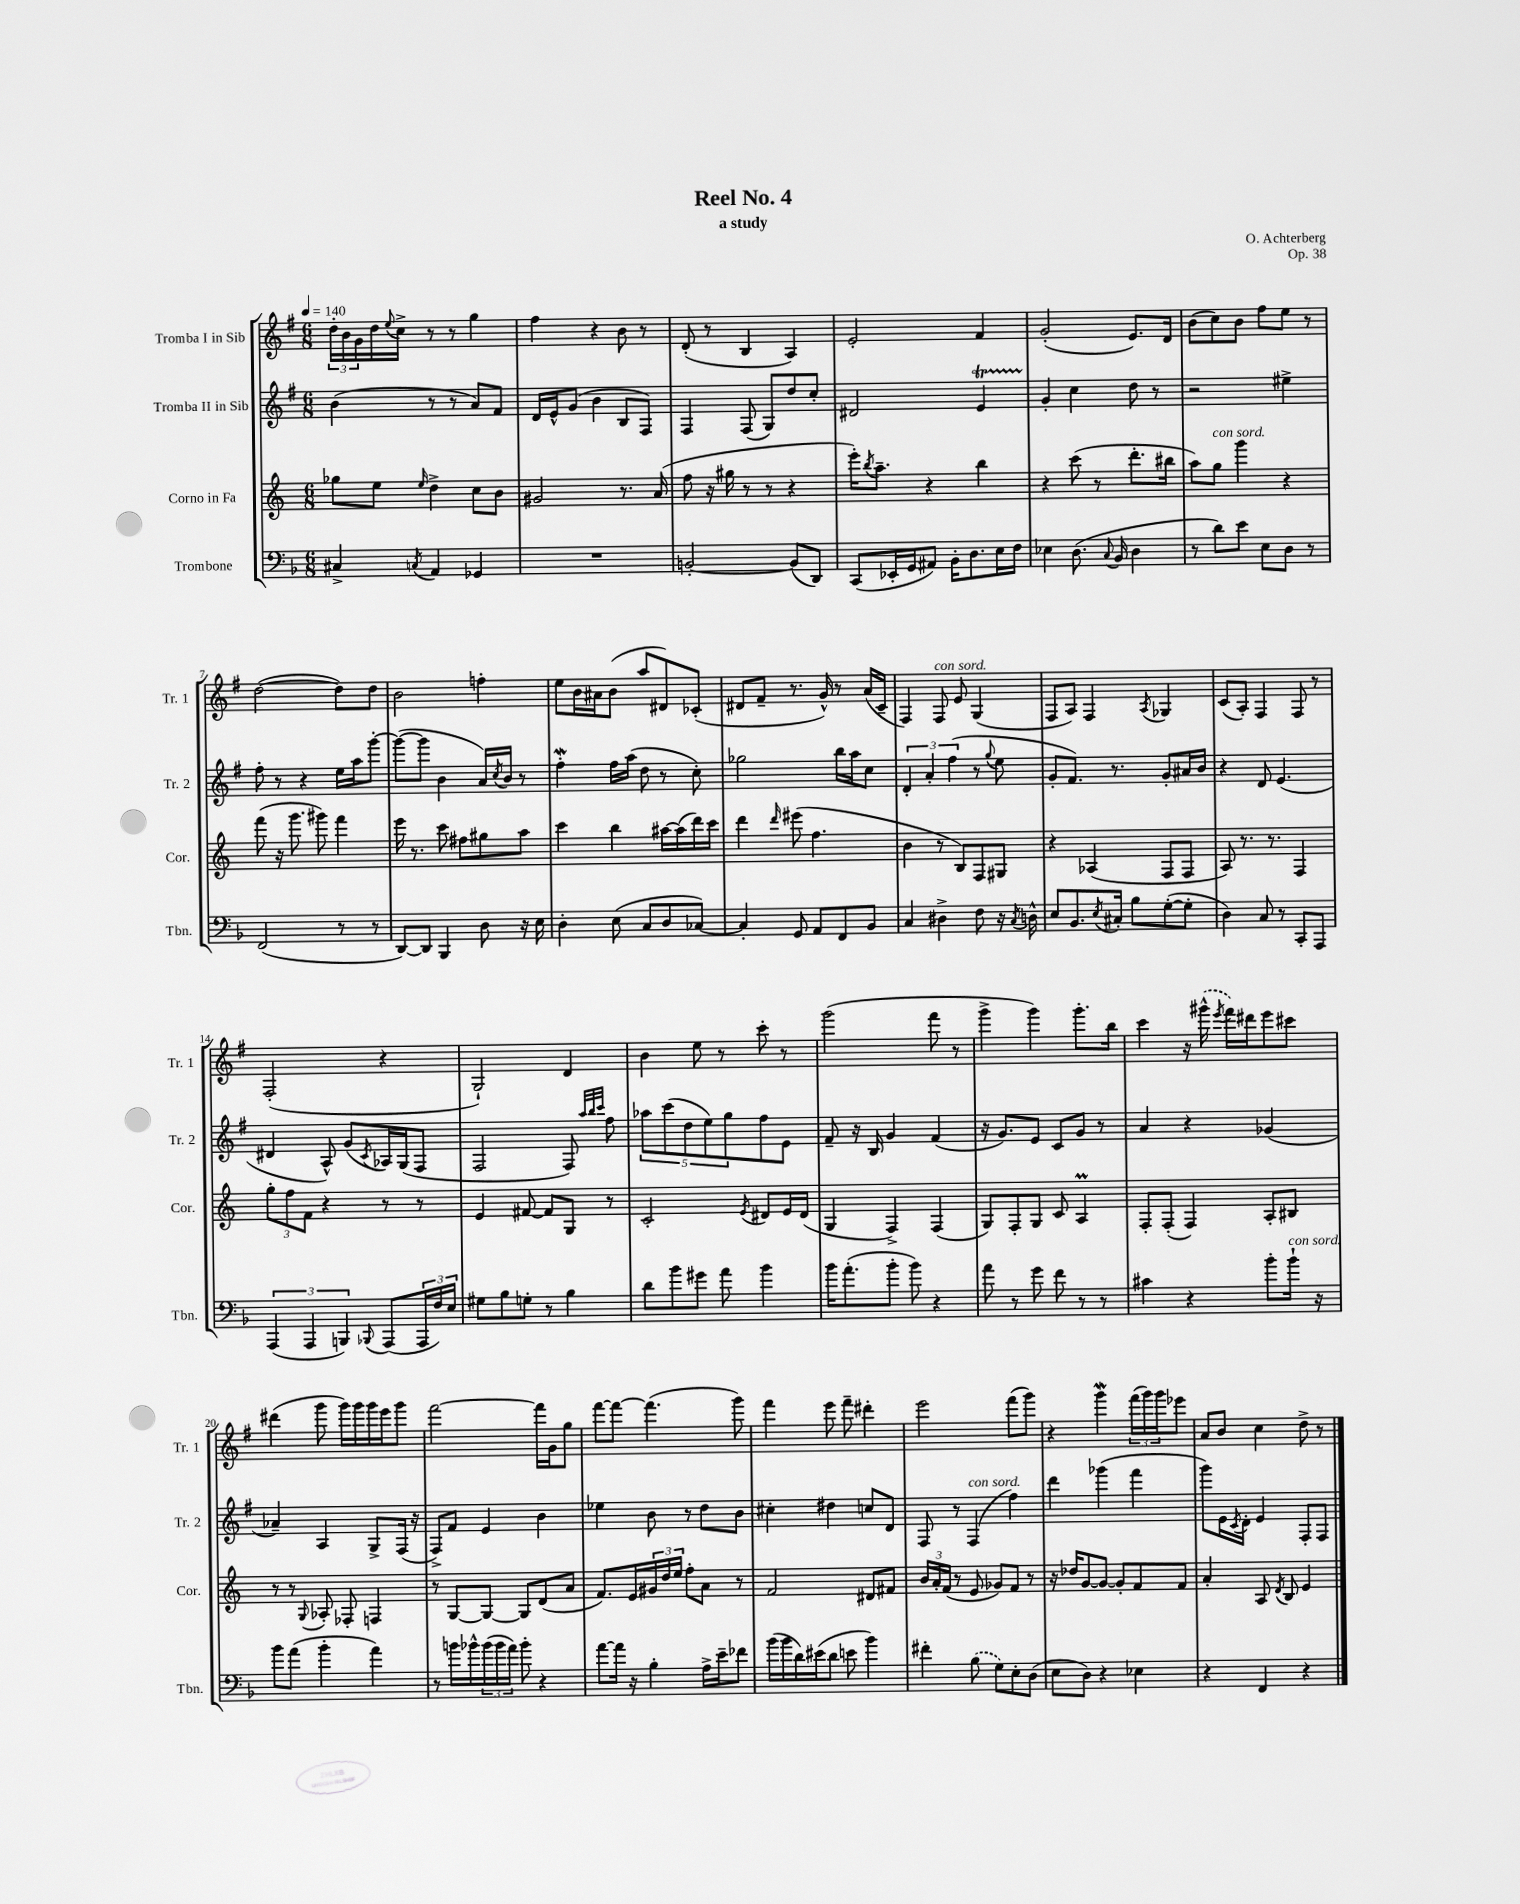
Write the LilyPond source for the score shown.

\header { title = "Reel No. 4" composer = "O. Achterberg" subtitle = "a study" opus = "Op. 38" }
<<
\new StaffGroup <<
\new Staff = "s0" \with { instrumentName = "Tromba I in Sib" shortInstrumentName = "Tr. 1" } {
    \clef treble \key g \major \numericTimeSignature \time 6/8 \tempo 4 = 140
    \tuplet 3/2 { d''16-. b'16 g'16 } d''16 \appoggiatura { e''8 } c''16-> r8 r8 g''4 |
    fis''4 r4 b'8 r8 |
    d'8-.( r8 b4 a4) |
    e'2-. fis'4 |
    g'2-.( e'8.) d'16 |
    b'8( c''8) b'8 fis''8 e''8 r8 |
    d''2~( d''8) d''8 |
    b'2 f''4-. |
    e''8 b'16 ais'16 b'8( a''8 dis'8) ces'8-.( |
    dis'8 fis'8-- r8. g'16-^) r8 a'16( c'16-- |
    fis4) fis8^\markup { \italic "con sord." } e'8 g4( |
    fis8 a8) fis4 \acciaccatura { a8 } ges4 |
    c'8( a8-.) fis4 fis8 r8 |
    fis2-.( r4 |
    g2-!) d'4 |
    b'4 e''8 r8 c'''8-. r8 |
    g'''2( fis'''8 r8 |
    g'''4-> g'''4) g'''8.-. b''16 |
    c'''4 r16 \once \slurDashed gis'''16-^( \acciaccatura { e'''8 } fis'''16) dis'''16 e'''8 cis'''8 |
    dis'''4( g'''8 g'''16) g'''16 g'''16 e'''16 g'''8 |
    fis'''2~ fis'''16 g'16 g''8 |
    fis'''8~ fis'''8~ fis'''4.( g'''8) |
    fis'''4 e'''8 fis'''8-- dis'''4-. |
    e'''2 fis'''8( g'''8) |
    r4 g'''4\mordent \tuplet 3/2 { fis'''16( g'''16) g'''16 } ees'''8 |
    a'8 b'8 c''4 d''8-> r8 \bar "|." |
}
\new Staff = "s1" \with { instrumentName = "Tromba II in Sib" shortInstrumentName = "Tr. 2" } {
    \clef treble \key g \major \numericTimeSignature \time 6/8
    b'4( r8 r8 a'8) fis'8 |
    d'16 e'16-^ g'8( b'4 b8 fis8) |
    fis4 fis8( g8) d''8 c''8-. |
    dis'2 e'4\startTrillSpan |
    g'4-.\stopTrillSpan c''4 d''8 r8 |
    r2 eis''4-> |
    fis''8-. r8 r4 e''16 a''16 g'''8~-. |
    g'''8~( g'''8 b'4 a'16) \acciaccatura { c''8 } b'16 r8 |
    fis''4-.\mordent fis''16 a''16( d''8 r8 c''8-.) |
    ges''2 b''16 a''16 c''8 |
    \tuplet 3/2 { d'4-. a'4-. fis''4( } r8 \appoggiatura { g''8 } e''8 |
    g'8-. fis'8.) r8. g'8-. ais'16 b'16 |
    r4 d'8 e'4.( |
    dis'4 a8-^) g'8( \acciaccatura { c'8 } aes16) g16( fis8 |
    fis2 fis8) \grace { a''32 b''32 c'''32 } fis''8 |
    \tuplet 5/4 { aes''8 c'''8( d''8 e''8) g''8 } fis''8 e'8 |
    fis'8-- r16 b16 g'4 fis'4( |
    r16 g'8.) e'8 c'8 g'8 r8 |
    a'4 r4 ges'4( |
    aes'4--) a4 g8-> fis16( r16 |
    fis8->) fis'8 e'4 b'4 |
    ees''4 b'8 r8 d''8 b'8 |
    cis''4-. dis''4 c''8 d'8 |
    fis8 r8 fis4^\markup { \italic "con sord." }( fis''4) |
    d'''4 ges'''4( fis'''4 |
    g'''8) e'16 \acciaccatura { c'8 } d'16-. e'4 fis8-. fis8 \bar "|." |
}
\new Staff = "s2" \with { instrumentName = "Corno in Fa" shortInstrumentName = "Cor." } {
    \clef treble \key c \major \numericTimeSignature \time 6/8
    ges''8 e''8 \grace { e''16 } d''4-> c''8 b'8 |
    gis'2 r8. a'16( |
    f''8 r16 gis''16 r8 r8 r4 |
    e'''16-.) \acciaccatura { b''8 } a''8.-- r4 b''4 |
    r4 c'''8( r8 d'''8.-. bis''16 |
    a''8) g''8^\markup { \italic "con sord." } g'''4 r4 |
    f'''8( r16 g'''8. gis'''8) f'''4 |
    e'''16 r8. c'''8 fis''8 gis''8 a''8 |
    c'''4 b''4 ais''16~ ais''16( d'''16) c'''16 |
    d'''4 \grace { d'''16 } eis'''8( f''4. |
    b'4 r8 b8) f8 gis8 |
    r4 aes4( f8 f8 |
    a8) r8. r8. f4 |
    \tuplet 3/2 { g''8-. f''8 f'8 } r4 r8 r8 |
    e'4 fis'8~ fis'8 g8 r8 |
    c'2-. \acciaccatura { e'8 } dis'8 e'16 dis'16( |
    g4 f4->) f4( |
    g8) f8-. g8 c'8 a4\prall |
    f8-. f8-.( f4) a8-. bis8 |
    r8 r8 \appoggiatura { g8 } aes8-. fes8-. f4 |
    r8 g8~ g8~ g8 d'8( a'8 |
    f'8.) e'16 \tuplet 3/2 { gis'16 d''16 e''16 } f''8-. a'8 r8 |
    f'2 dis'8 fis'8 |
    \tuplet 3/2 { b'16 a'16-. f'16( } r8 e'8 ges'8) f'8 r8 |
    r16 des''16 g'8~ g'8~ g'8-. f'8 f'8 |
    a'4-. a8 \acciaccatura { d'8 } b8 e'4 \bar "|." |
}
\new Staff = "s3" \with { instrumentName = "Trombone" shortInstrumentName = "Tbn." } {
    \clef bass \key f \major \numericTimeSignature \time 6/8
    cis4-> \acciaccatura { c8 } a,4 ges,4 |
    R2. |
    b,2~-. b,8( d,8) |
    c,8( ees,16-. g,16 ais,8) bes,16-. d8. e16 f16 |
    ees4 d8.( \appoggiatura { c8 } bes,16 d4 |
    r8 d'8) e'8 e8 d8 r8 |
    f,2( r8 r8 |
    d,8~) d,8 bes,,4 d8 r16 e16 |
    d4-. e8( c8 d8 ces8~) |
    ces4-. g,8 a,8 f,8 bes,8 |
    c4 dis4-> f8 r16 \acciaccatura { c8 } d16-^ |
    e8 bes,8. \acciaccatura { e8 } cis16-. bes8 g8~-.( g8-. |
    d4) c8 r8 c,8-. a,,8 |
    \tuplet 3/2 { a,,4( a,,4 b,,4) } \appoggiatura { bes,,8 } a,,8( \tuplet 3/2 { a,,16 f16) e16 } |
    gis8 bes8 g8-. r8 bes4 |
    d'8 bes'8 gis'8 a'8 bes'4 |
    bes'16 a'8.-.( bes'8-. bes'8) r4 |
    a'8 r8 g'8 f'8 r8 r8 |
    cis'4 r4 bes'8-. bes'16-!^\markup { \italic "con sord." } r16 |
    bes'8 a'8( bes'4-. a'4) |
    r8 b'16 bes'16-^ \tuplet 3/2 { bes'16( bes'16 a'16) } bes'8-. r4 |
    a'8~ a'16 r16 bes4-. a16-> e'16-- fes'8 |
    bes'16( bes'16 d'16) eis'16( d'8 e'8 bes'4) |
    fis'4-. \once \slurDashed bes8( g8) e8-. d8( |
    e8 d8) r4 ees4 |
    r4 f,4 r4 \bar "|." |
}
>>
>>
